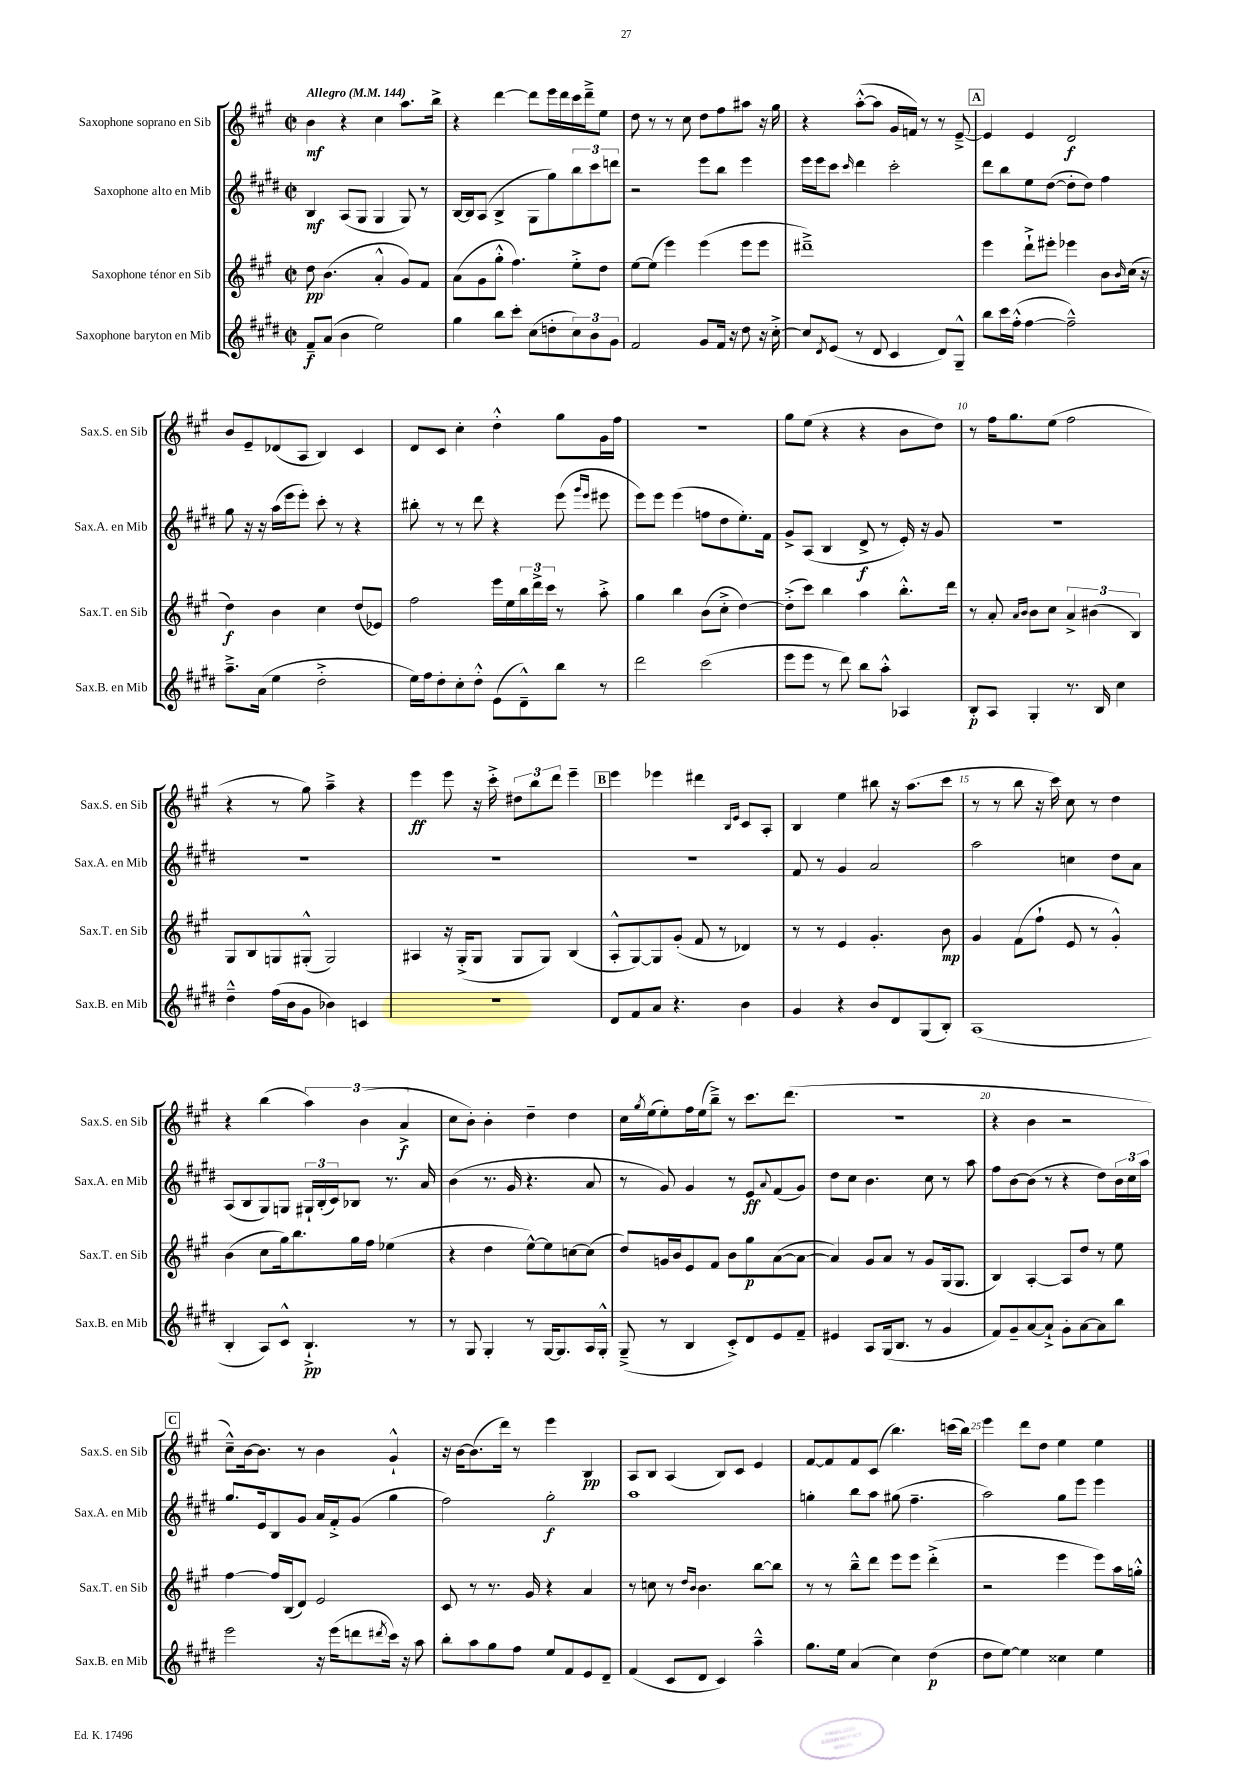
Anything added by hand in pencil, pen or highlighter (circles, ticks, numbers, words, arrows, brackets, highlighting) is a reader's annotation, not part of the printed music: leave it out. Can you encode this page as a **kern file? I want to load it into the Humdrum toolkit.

**kern	**dynam	**kern	**dynam	**kern	**dynam	**kern	**dynam
*part4	*part4	*part3	*part3	*part2	*part2	*part1	*part1
*staff4	*staff4	*staff3	*staff3	*staff2	*staff2	*staff1	*staff1
*I"Saxophone baryton en Mib	*	*I"Saxophone ténor en Sib	*	*I"Saxophone alto en Mib	*	*I"Saxophone soprano en Sib	*
*I'Sax.B. en Mib	*	*I'Sax.T. en Sib	*	*I'Sax.A. en Mib	*	*I'Sax.S. en Sib	*
*clefG2	*	*clefG2	*	*clefG2	*	*clefG2	*
*k[f#c#g#d#]	*	*k[f#c#g#]	*	*k[f#c#g#d#]	*	*k[f#c#g#]	*
*M2/2	*	*M2/2	*	*M2/2	*	*M2/2	*
*met(c|)	*	*met(c|)	*	*met(c|)	*	*met(c|)	*
*MM144	*	*MM144	*	*MM144	*	*MM144	*
=1	=1	=1	=1	=1	=1	=1	=1
!	!	!	!	!	!	!LO:TX:a:B:t=Allegro	!
8f#~/L	f	8dd\	pp	4B/	mf	4b\	mf
(8a/J	.	(4.b\	.	.	.	.	.
4b\	.	.	.	(8A/L	.	4r	.
.	.	.	.	8G#/J	.	.	.
2ee\)	.	4a'^^/	.	4G#/	.	4cc#\	.
.	.	8g#/L)	.	8G#/)	.	8.aa\L	.
.	.	8f#/J	.	8r	.	.	.
.	.	.	.	.	.	16bb^\Jk	.
=2	=2	=2	=2	=2	=2	=2	=2
4gg#\	.	(8a\L	.	[16B/LL	.	4r	.
.	.	.	.	16B/J]	.	.	.
.	.	8g#\	.	(8A/J	.	.	.
8bb\L	.	8gg#'^^\J	.	4B^/	.	[4ddd\	.
8ccc#'\J	.	4.ff#\)	.	.	.	.	.
(8cc#\L	.	.	.	8G#\L	.	8ddd\L]	.
8ddn'\	.	.	.	8gg#\)	.	16eee\L	.
.	.	.	.	.	.	16ddd\	.
12cc#\)	.	8ee'^\L	.	12bb\	.	16ccc#\	.
.	.	.	.	.	.	16ddd~^\J	.
12b\	.	.	.	12ccc#\	.	.	.
.	.	8dd\J	.	.	.	8ee\J	.
12g#\J	.	.	.	12dddn\J	.	.	.
=3	=3	=3	=3	=3	=3	=3	=3
2f#/	.	[8ee\L	.	2r	.	8dd\	.
.	.	(8ee\J]	.	.	.	8r	.
.	.	4eee\)	.	.	.	8r	.
.	.	.	.	.	.	8cc#\	.
8g#/L	.	(4eee\	.	8eee\L	.	8dd\L	.
16f#/Jk	.	.	.	8bb\J	.	8ff#\	.
16r	.	.	.	.	.	.	.
8dd#\	.	8eee\L	.	4eee\	.	8aa#X\J	.
16r	.	8eee\J	.	.	.	16r	.
[16cc#'^\	.	.	.	.	.	16gg#\	.
=4	=4	=4	=4	=4	=4	=4	=4
8cc#/L]	.	1ddd#X~^)	.	16eee\LL	.	4r	.
.	.	.	.	16eee\J	.	.	.
8qd#/	.	.	.	.	.	.	.
(8e/J	.	.	.	8ccc#\J	.	.	.
.	.	.	.	16qqccc#/	.	.	.
8r	.	.	.	4ddd#\	.	([8aa'^^\L	.
8d#/	.	.	.	.	.	8aa\J]	.
4c#/	.	.	.	2ccc#'\	.	16g#/LL	.
.	.	.	.	.	.	16fn/JJ)	.
.	.	.	.	.	.	8r	.
8d#/L)	.	.	.	.	.	8r	.
8G#~^^/J	.	.	.	.	.	[8e~^/	.
!!LO:REH:place=s1:t=A
=5	=5	=5	=5	=5	=5	=5	=5
8bb\L	.	4eee\	.	8ddd#\L	.	4e/]	.
16ccc#\L	.	.	.	8bb\	.	.	.
(16ff#'^^\JJ	.	.	.	.	.	.	.
[4ff#\	.	8ddd`^\L	.	8ee\	.	4e/	.
.	.	8eee#X'\J	.	([8dd#\J	.	.	.
2ff#~^^\])	.	4eee-X\	.	8dd#'\L]	.	2d/	f
.	.	.	.	8dd#\J)	.	.	.
.	.	8b\L	.	4ff#\	.	.	.
.	.	16qqb/	.	.	.	.	.
.	.	(16cc#\Jk	.	.	.	.	.
.	.	16r	.	.	.	.	.
!!LO:LB:g=z
=6	=6	=6	=6	=6	=6	=6	=6
8.aa~^\L	.	4dd\)	f	8gg#\	.	8b/L	.
.	.	.	.	16r	.	8e~/	.
(16a\Jk	.	.	.	16r	.	.	.
4ee\	.	4b\	.	(16aa\LL	.	(8d-X/	.
.	.	.	.	16eee\J	.	.	.
.	.	.	.	8eee'\J)	.	8A/J	.
2dd#'^\	.	4cc#\	.	8ccc#'\	.	4B/)	.
.	.	.	.	8r	.	.	.
.	.	(8dd/L	.	4r	.	4c#/	.
.	.	8e-X/J)	.	.	.	.	.
=7	=7	=7	=7	=7	=7	=7	=7
16ee\LL)	.	2ff#\	.	8bb#X'\	.	8d/L	.
16ff#\J	.	.	.	.	.	.	.
8dd#'\	.	.	.	8r	.	8c#/J	.
8cc#'\	.	.	.	8r	.	4cc#'\	.
8dd#'^^\J	.	.	.	8ddd#\	.	.	.
(8e\L	.	16eee\LL	.	4r	.	4dd'^^\	.
.	.	16ee\	.	.	.	.	.
8d#~^^\)	.	24bb\	.	.	.	.	.
.	.	24ddd^\	.	.	.	.	.
.	.	24ccc#\JJ	.	.	.	.	.
8bb\J	.	8r	.	(8eee\	.	8gg#\L	.
.	.	.	.	16qqggg#/LL	.	.	.
.	.	.	.	16qqeee/JJ	.	.	.
8r	.	8aa'^\	.	8eee#X\	.	16g#\L	.
.	.	.	.	.	.	16ff#\JJ	.
=8	=8	=8	=8	=8	=8	=8	=8
2ddd#\	.	4gg#\	.	8eee\L)	.	1r	.
.	.	.	.	8eee\J	.	.	.
.	.	4bb\	.	(4eee\	.	.	.
(2ccc#\	.	(8b\L	.	8ffn\L	.	.	.
.	.	8cc#'^\J	.	8dd#\	.	.	.
.	.	[4dd\)	.	8.ee'\)	.	.	.
.	.	.	.	16f#\Jk	.	.	.
=9	=9	=9	=9	=9	=9	=9	=9
8eee\L	.	(8dd'^\L]	.	8g#^/L	.	8gg#\L	.
8eee\J	.	8ccc#\J)	.	(8A/J	.	(8ee\J	.
8r	.	4bb\	.	4B/	.	4r	.
8ddd#\)	.	.	.	.	.	.	.
8bb\L	.	4aa\	.	8d#^/	f	4r	.
8aa'^^\J	.	.	.	8r	.	.	.
4A-X/	.	8.bb'^^\L	.	16e'/)	.	8b\L	.
.	.	.	.	16r	.	.	.
.	.	.	.	8g#/	.	8dd\J)	.
.	.	16ddd\Jk	.	.	.	.	.
=10	=10	=10	=10	=10	=10	=10	=10
8B'/L	p	8r	.	1r	.	8r	.
8A/J	.	8a'/	.	.	.	16ff#\KL	.
.	.	.	.	.	.	8.gg#\	.
.	.	16qqa/LL	.	.	.	.	.
.	.	16qqb/JJ	.	.	.	.	.
4G#'/	.	8b\L	.	.	.	.	.
.	.	8cc#\J	.	.	.	(8ee\J	.
8.r	.	6a^/	.	.	.	2ff#\	.
.	.	(6b#X\	.	.	.	.	.
16B/	.	.	.	.	.	.	.
4cc#\	.	.	.	.	.	.	.
.	.	6B/)	.	.	.	.	.
!!LO:LB:g=z
=11	=11	=11	=11	=11	=11	=11	=11
4dd#~^^\	.	8G#/L	.	1r	.	4r	.
.	.	8B/	.	.	.	.	.
(16ff#\LL	.	8Gn/	.	.	.	8r	.
16b\J	.	.	.	.	.	.	.
8g#\J	.	(8G#X'^^/J	.	.	.	8gg#\)	.
4b-X\)	.	2G#/)	.	.	.	4aa~^\	.
4cn/	.	.	.	.	.	4r	.
=12	=12	=12	=12	=12	=12	=12	=12
1r	.	4A#X/	.	1r	.	4eee\	ff
.	.	16r	.	.	.	8eee\	.
.	.	(16G#'^/KL	.	.	.	.	.
.	.	8G#/J	.	.	.	16r	.
.	.	.	.	.	.	16ccc#'^\	.
.	.	8G#/L	.	.	.	12dd#X\L	.
.	.	.	.	.	.	12bb\	.
.	.	8G#/J)	.	.	.	.	.
.	.	.	.	.	.	12ddd\J	.
.	.	(4B/	.	.	.	4eee~\	.
!!LO:REH:place=s1:t=B
=13	=13	=13	=13	=13	=13	=13	=13
8d#/L	.	8A'^^/L	.	1r	.	4eee\	.
8f#/	.	[8G#/)	.	.	.	.	.
8a/J	.	8G#/]	.	.	.	4eee-X\	.
4.r	.	(8g#'/J	.	.	.	.	.
.	.	8f#/	.	.	.	4ddd#X\	.
.	.	8r	.	.	.	.	.
.	.	.	.	.	.	16qqB/LL	.
.	.	.	.	.	.	16qqe/JJ	.
4b\	.	4d-X/)	.	.	.	8c#/L	.
.	.	.	.	.	.	8A'/J	.
=14	=14	=14	=14	=14	=14	=14	=14
4g#/	.	8r	.	8f#/	.	4B/	.
.	.	8r	.	8r	.	.	.
4r	.	4e/	.	4g#/	.	4ee\	.
8b/L	.	4.g#'/	.	2a/	.	8bb#X\	.
8d#/	.	.	.	.	.	16r	.
.	.	.	.	.	.	(8.aa\L	.
(8G#/	.	.	.	.	.	.	.
8B'/J)	.	8b\	mp	.	.	8ccc#\J	.
=15	=15	=15	=15	=15	=15	=15	=15
(1A	.	4g#/	.	2aa\	.	8r	.
.	.	.	.	.	.	8r	.
.	.	(8f#\L	.	.	.	8bb\	.
.	.	8ff#`\J	.	.	.	16r	.
.	.	.	.	.	.	16ccc#\)	.
.	.	8e/	.	4ccn\	.	8cc#\	.
.	.	8r	.	.	.	8r	.
.	.	4g#'^^/)	.	8dd#\L	.	4dd\	.
.	.	.	.	8a\J	.	.	.
!!LO:LB:g=z
=16	=16	=16	=16	=16	=16	=16	=16
4B'/	.	(4b\	.	(8A/L	.	4r	.
.	.	.	.	8B/	.	.	.
8A/L)	.	8cc#\L	.	8G#/)	.	(4bb\	.
8c#^^/J	.	16gg#\k)	.	8Gn/J	.	.	.
.	.	8.bb\	.	.	.	.	.
4.B`^/	pp	.	.	24G#X`/LL	.	6aa\)	.
.	.	.	.	(24B'/	.	.	.
.	.	.	.	24c#/J)	.	.	.
.	.	16gg#\L	.	8B-X/J	.	.	.
.	.	.	.	.	.	(6b\	.
.	.	16ff#\JJ	.	.	.	.	.
.	.	(4ee-X\	.	8.r	.	.	.
.	.	.	.	.	.	6a^/	f
8r	.	.	.	.	.	.	.
.	.	.	.	16a/	.	.	.
=17	=17	=17	=17	=17	=17	=17	=17
8r	.	4r	.	(4b\	.	8cc#\L	.
8G#/	.	.	.	.	.	8b'\J)	.
4G#'/	.	4dd\	.	8.r	.	4b'\	.
.	.	.	.	16g#/	.	.	.
8r	.	[8ee^^\L)	.	4.r	.	4dd~\	.
[16G#/KL	.	8ee\]	.	.	.	.	.
8.G#/]	.	.	.	.	.	.	.
.	.	[8ccn\	.	.	.	4dd\	.
16A/L	.	(8cc\J]	.	8a/	.	.	.
16G#'^^/JJ	.	.	.	.	.	.	.
=18	=18	=18	=18	=18	=18	=18	=18
(8G#~^/	.	8dd/L)	.	8r	.	16cc#\LL	.
.	.	.	.	.	.	8qgg#/	.
.	.	.	.	.	.	(16ee\J	.
8r	.	16gn/L	.	8g#/)	.	8ee'\)	.
.	.	16b/J	.	.	.	.	.
4B/	.	8e/	.	4g#/	.	16ff#\L	.
.	.	.	.	.	.	(16ee\J	.
.	.	8f#/J	.	.	.	8bb~^\J)	.
8c#'^/L)	.	8b\L	.	8r	.	8r	.
8d#/	.	8gg#\	p	8e/L	ff	8.ccc#\L	.
.	.	.	.	8qqa/	.	.	.
8e/	.	([8a\	.	(8f#/	.	.	.
.	.	.	.	.	.	(8.ddd\J	.
8f#~/J	.	8a\J_	.	8g#/J)	.	.	.
=19	=19	=19	=19	=19	=19	=19	=19
4e#X/	.	4a/])	.	8dd#\L	.	1r	.
.	.	.	.	8cc#\J	.	.	.
8A/L	.	8g#/L	.	4.b\	.	.	.
(16G#/k	.	8a/J	.	.	.	.	.
8.B/J	.	.	.	.	.	.	.
.	.	8r	.	.	.	.	.
8r	.	8g#/L	.	8cc#\	.	.	.
4g#/	.	(16G#/k	.	8r	.	.	.
.	.	8.G#/J	.	.	.	.	.
.	.	.	.	8aa\	.	.	.
=20	=20	=20	=20	=20	=20	=20	=20
8f#/L)	.	4B/)	.	8ff#\L	.	4r	.
8g#~/	.	.	.	[8b\	.	.	.
[8a/	.	[4A'/	.	(8b\J]	.	4b\	.
8a`^/J]	.	.	.	8r	.	.	.
8g#'\L	.	8A/L]	.	4r	.	2r	.
[8a\	.	8dd/J	.	.	.	.	.
8a\]	.	8r	.	8dd#\L)	.	.	.
8bb\J	.	8ee\	.	24b\L	.	.	.
.	.	.	.	24cc#\	.	.	.
.	.	.	.	24aa\JJ	.	.	.
!!LO:LB:g=z
!!LO:REH:place=s1:t=C
=21	=21	=21	=21	=21	=21	=21	=21
2eee\	.	[4ff#\	.	8.gg#/L	.	8cc#~^^\L)	.
.	.	.	.	.	.	[16b\k	.
.	.	.	.	16e/k	.	8.b\J]	.
.	.	16ff#/LL]	.	8B/	.	.	.
.	.	(16B/J	.	.	.	.	.
.	.	8d/J)	.	8g#/J	.	8r	.
16r	.	2e/	.	16a/LL	.	4b\	.
(16eee\KL	.	.	.	16f#'^/J	.	.	.
8dddn\	.	.	.	(8g#/J	.	.	.
8qddd#X/	.	.	.	.	.	.	.
16ccc#\Jk)	.	.	.	4gg#\	.	4g#`^^/	.
16r	.	.	.	.	.	.	.
8aa\	.	.	.	.	.	.	.
=22	=22	=22	=22	=22	=22	=22	=22
8bb'\L	.	8c#/	.	2ff#\)	.	16r	.
.	.	.	.	.	.	[16b\KL	.
8aa\	.	8r	.	.	.	(8.b\]	.
8gg#\	.	8.r	.	.	.	.	.
.	.	.	.	.	.	16ddd\Jk)	.
8ff#\J	.	.	.	.	.	8r	.
.	.	16g#/	.	.	.	.	.
8ee/L	.	4r	.	2gg#'\	f	4eee\	.
8f#/	.	.	.	.	.	.	.
8e/	.	4a/	.	.	.	4B/	pp
8d#~/J	.	.	.	.	.	.	.
=23	=23	=23	=23	=23	=23	=23	=23
(4f#/	.	8r	.	1aa	.	8A/L	.
.	.	8ccn\	.	.	.	8B/J	.
8c#/L	.	8r	.	.	.	(4A/	.
.	.	16qqdd/LL	.	.	.	.	.
.	.	16qqb/JJ	.	.	.	.	.
8d#/J	.	4.b\	.	.	.	.	.
4c#/)	.	.	.	.	.	8B/L)	.
.	.	.	.	.	.	8c#/J	.
4aa~^^\	.	[8bb\L	.	.	.	4e/	.
.	.	8bb\J]	.	.	.	.	.
=24	=24	=24	=24	=24	=24	=24	=24
8.gg#\L	.	8r	.	4ggn'\	.	[8f#/L	.
.	.	8r	.	.	.	8f#/]	.
16ee\Jk	.	.	.	.	.	.	.
(4a/	.	8bb~^^\L	.	8bb\L	.	8f#/	.
.	.	8ddd\J	.	8aa\J	.	(8c#/J	.
4cc#\)	.	8eee\L	.	(8gg#X\	.	4.bb\)	.
.	.	8eee\J	.	4.ff#~\	.	.	.
(4dd#\	p	(4ddd'^\	.	.	.	.	.
.	.	.	.	.	.	(16cccn\LL	.
.	.	.	.	.	.	16bb\JJ)	.
=25	=25	=25	=25	=25	=25	=25	=25
8dd#\L	.	2r	.	2aa\)	.	4eee\	.
[8ee\J)	.	.	.	.	.	.	.
4ee\]	.	.	.	.	.	8ddd\L	.
.	.	.	.	.	.	8dd\J	.
4cc##X\	.	4eee\	.	8gg#\L	.	4ee\	.
.	.	.	.	8eee\J	.	.	.
4ee\	.	8eee\L)	.	4eee\	.	4ee\	.
.	.	16aa\L	.	.	.	.	.
.	.	16ggn'^^\JJ	.	.	.	.	.
==	==	==	==	==	==	==	==
*-	*-	*-	*-	*-	*-	*-	*-
